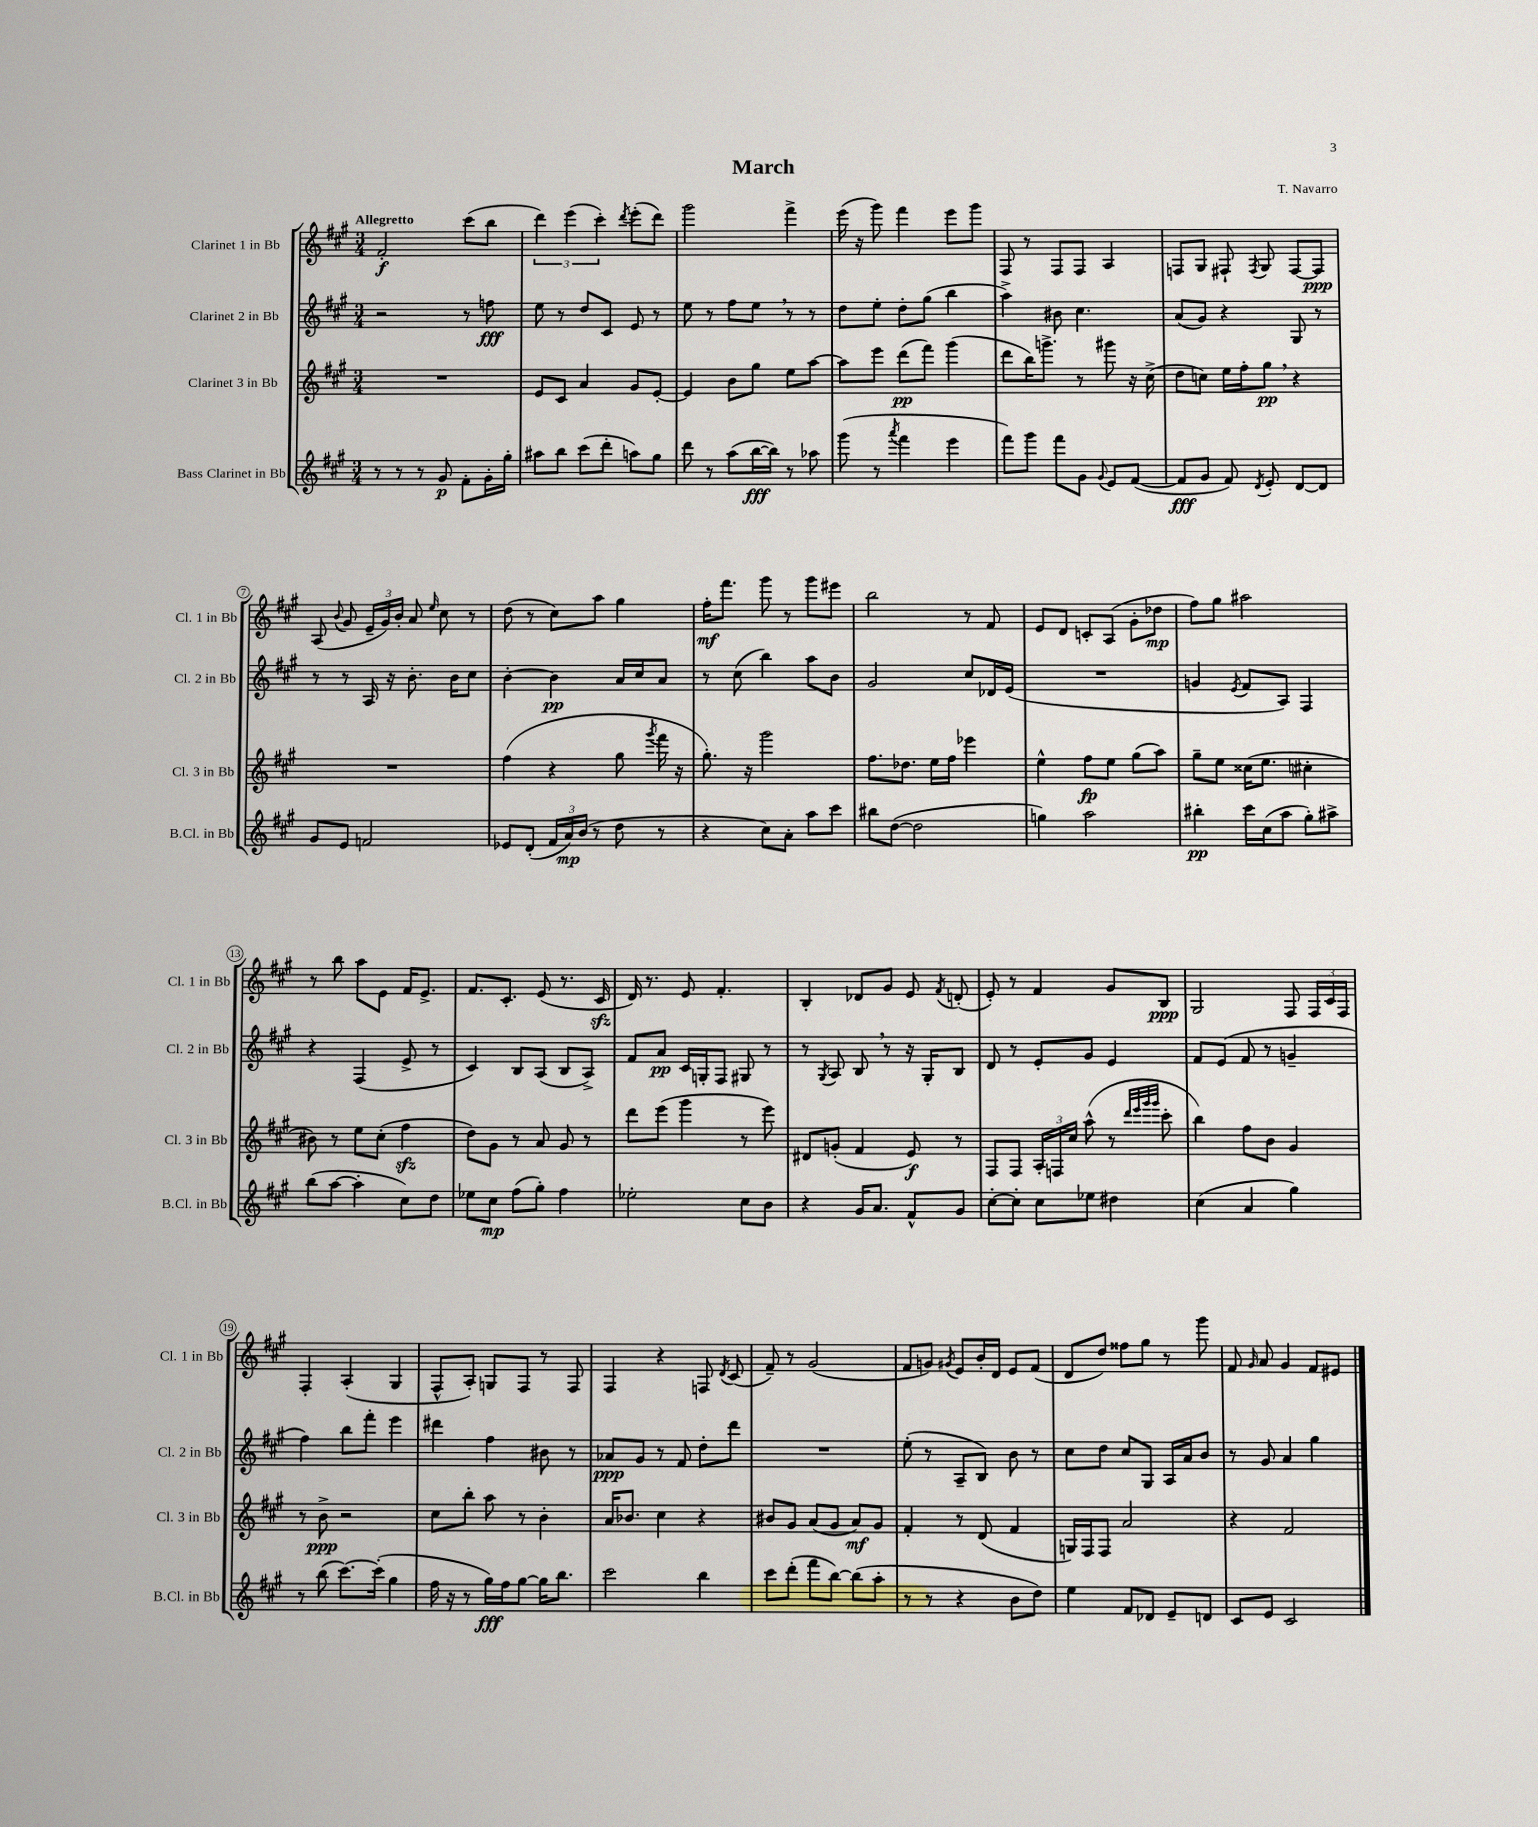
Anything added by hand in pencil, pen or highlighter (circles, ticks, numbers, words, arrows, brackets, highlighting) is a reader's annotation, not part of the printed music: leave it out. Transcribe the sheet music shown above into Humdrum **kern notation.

**kern	**kern	**kern	**kern
*staff4	*staff3	*staff2	*staff1
*clefG2	*clefG2	*clefG2	*clefG2
*k[f#c#g#]	*k[f#c#g#]	*k[f#c#g#]	*k[f#c#g#]
*M3/4	*M3/4	*M3/4	*M3/4
8r	2.r	2r	2f#'
8r	.	.	.
8r	.	.	.
8g#	.	.	.
8f#'	.	8r	(8ccc#
16g#'	.	8ff	8bb
16gg#'	.	.	.
=	=	=	=
8aa#	8e	8ee	6ddd)
8bb	8c#	8r	.
.	.	.	(6eee
(8ccc#	4a	8dd	.
.	.	.	6ccc#')
8ddd'	.	8c#	.
.	.	.	8qddd
8aa)	8g#	8e	(8eee'
8gg#	[8e'	8r	8ddd)
=	=	=	=
8ddd	4e]	8ee	2ggg#
8r	.	8r	.
(8aa	8b	8ff#	.
[16bb	8gg#	8ee	.
16bb])	.	.	.
8r	8ee	8r	4fff#^
8aa-	[8aa	8r	.
=	=	=	=
(8ggg#	8aa]	8dd	(16eee
.	.	.	16r
8r	8eee	8ee'	8ggg#)
8qaaa	.	.	.
4fff#	(8ddd	8dd'	4fff#
.	8fff#)	(8gg#	.
4eee	(4ggg#	4bb	8eee
.	.	.	8ggg#
=	=	=	=
8fff#)	8ddd	4aa^)	8F#
8ggg#	16bb)	.	8r
.	8.ggg^	.	.
8fff#	.	8b#	8F#
8g#	8r	4.cc#	8F#
8qqg#	.	.	.
8e	8ggg#	.	4A
([8f#	16r	.	.
.	(16cc#^	.	.
=	=	=	=
8f#]	8dd	(8a	8F
8g#	8cc)	8g#)	8G#
8f#)	16ee	4r	8F#`
.	16ff#'	.	.
8qd	.	.	8qF#
8e'	8gg#	.	8G#
[8d	4r	8G#	[8F#
8d]	.	8r	8F#]
=	=	=	=
8g#	2.r	8r	(8A
.	.	.	8qqb
8e	.	8r	8g#
2f	.	16A	24e~
.	.	.	24g#)
.	.	16r	.
.	.	.	24b'
.	.	8.b'	8a
.	.	.	16qqee
.	.	.	8cc#
.	.	16b	.
.	.	8cc#	8r
=	=	=	=
8e-	(4ff#	[4b'	(8dd
(8d'	.	.	8r
24f#	4r	4b]	8cc#)
24a)	.	.	.
(24b	.	.	.
8r	.	.	8aa
8dd	8gg#	16a	4gg#
.	.	16cc#	.
.	8qggg#	.	.
8r	16fff#	8a	.
.	16r	.	.
=	=	=	=
4r	8.gg#')	8r	16ff#'
.	.	.	8.fff#
.	.	(8cc#	.
.	16r	.	.
8cc#)	2ggg#	4bb)	8ggg#
8a'	.	.	8r
8aa	.	8aa	8ggg#
8ccc#	.	8b	8eee#
=	=	=	=
8bb#	8.ff#	2g#	2bb
([8dd	.	.	.
.	8.dd-	.	.
2dd]	.	.	.
.	16ee	.	.
.	16ff#	.	.
.	4eee-	8cc#	8r
.	.	16d-	8f#
.	.	(16e	.
=	=	=	=
4gg)	4ee^^	2.r	8e
.	.	.	8d
2aa	8ff#	.	8c'
.	8ee	.	(8A
.	(8gg#	.	8g#'
.	8aa)	.	8dd-
=	=	=	=
4bb#'	8gg#~	4g	8ff#)
.	8ee	.	8gg#
.	.	8qe	.
16ccc#	(16cc##	8f#	2aa#
(16cc#	8.ee	.	.
8aa	.	8A)	.
8gg#')	4cc#'	4F#	.
8aa#^	.	.	.
=	=	=	=
(8bb	8b#)	4r	8r
[8aa	8r	.	8bb
4aa']	8ee	(4F#	8aa
.	(8cc#'	.	8e
8cc#)	4ff#	8e^	16f#
.	.	.	8.e^
8dd	.	8r	.
=	=	=	=
8ee-	8dd)	4c#)	8.f#
8cc#	8g#	.	.
.	.	.	8.c#'
(8ff#	8r	8B	.
8gg#')	8a	(8A	(8e
4ff#	8g#	8B	8.r
.	8r	8A^)	.
.	.	.	16c#
=	=	=	=
2ee-'	8ddd	8f#	16d)
.	.	.	8.r
.	(8eee	8a	.
.	4ggg#	16c#	8e
.	.	16G'	.
.	.	8F#	4.f#'
8cc#	8r	8G#	.
8b	8eee)	8r	.
=	=	=	=
4r	8d#	8r	4B'
.	.	8qG#	.
.	(8g'	8A	.
16g#	4f#	8B	8d-
8.a	.	.	.
.	.	8r	8g#
8f#^^	8e)	16r	8e
.	.	16G#'	.
.	.	.	8qf#
8g#	8r	8B	(8d'
=	=	=	=
[8cc#'	8F#	8d	8e')
8cc#']	8F#	8r	8r
8cc#	24A'	8e'	4f#
.	24F	.	.
.	24cc#	.	.
8ee-	(8aa^^	8g#	.
4dd#	8r	4e	8g#
.	32qqddd	.	.
.	32qqeee	.	.
.	32qqggg#	.	.
.	32qqggg#	.	.
.	8ccc#'	.	8B
=	=	=	=
(4cc#	4bb)	8f#	2G#
.	.	(8e	.
4a	8ff#	8f#	.
.	8b	8r	.
4gg#)	4g#	4g~	8F#
.	.	.	24F#
.	.	.	24c#
.	.	.	24F#
=	=	=	=
8r	8r	4ff#)	4F#'
(8bb	8b^	.	.
[8.ccc#)	2r	8bb	(4A'
.	.	8fff#'	.
(16ccc#']	.	.	.
4gg#	.	4eee	4G#
=	=	=	=
16ff#	8cc#	4ddd#	8F#^^
16r	.	.	.
8r	8bb'	.	8A')
16gg#)	8aa	4ff#	8G
16ff#	.	.	.
[8gg#	8r	.	8F#
16gg#]	4b'	8b#	8r
8.bb	.	.	.
.	.	8r	8F#
=	=	=	=
2ccc#	16a	8a-	4F#
.	8.b-	.	.
.	.	8g#	.
.	4cc#	8r	4r
.	.	8f#	.
4bb	4r	8dd'	8F
.	.	.	8qd
.	.	8ddd	(8c#
=	=	=	=
8ccc#	8b#	2.r	8f#~)
(8ddd'	8g#	.	8r
8fff#	(8a	.	(2g#
[8bb)	8g#	.	.
(8bb]	8a)	.	.
8aa'	8g#	.	.
=	=	=	=
8r	4f#'	(8ee'	8f#
8r	.	8r	8g)
.	.	.	8qg#
4r	8r	8A~	8e
.	(8d	8B)	16b'
.	.	.	16d
8b	4f#	8b	8e
8dd)	.	8r	(8f#
=	=	=	=
4ee	16G)	8cc#	8d
.	16F#	.	.
.	8F#	8dd	8dd)
8f#	2a	8cc#	8ff##
8d-	.	8G#	8gg#
8e~	.	16A	8r
.	.	16a	.
8d	.	8b	8ggg#
=	=	=	=
8c#	4r	8r	8f#
.	.	.	16qqg#
8e	.	8g#	8a
2c#	2f#	4a	4g#
.	.	4gg#	8f#
.	.	.	8e#
==	==	==	==
*-	*-	*-	*-
